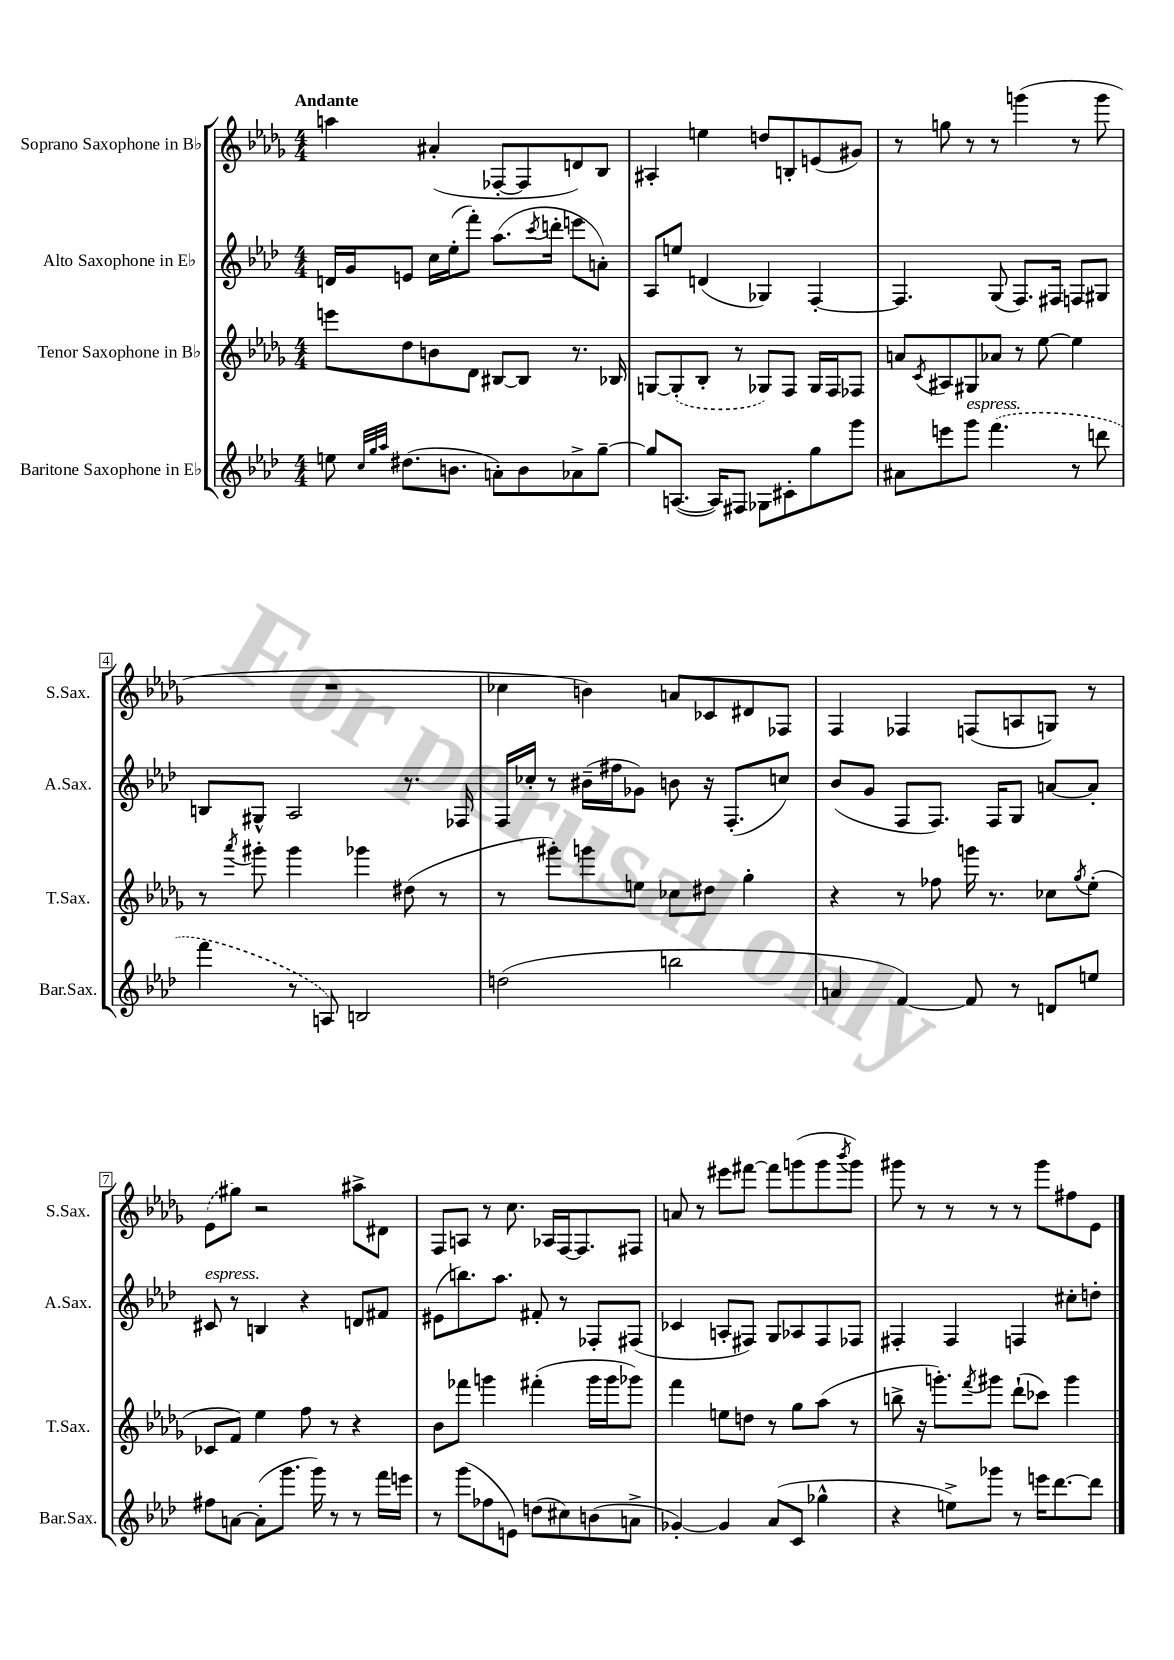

**kern	**kern	**kern	**kern
*staff4	*staff3	*staff2	*staff1
*clefG2	*clefG2	*clefG2	*clefG2
*k[b-e-a-d-]	*k[b-e-a-d-g-]	*k[b-e-a-d-]	*k[b-e-a-d-g-]
*M4/4	*M4/4	*M4/4	*M4/4
8ee	8eee	16d	4aa
.	.	16g	.
32qqcc	.	.	.
32qqgg	.	.	.
32qqaa-	.	.	.
(8.dd#	8dd-	8e	.
.	8b	16cc	(4a#'
8.b	.	(16ee-'	.
.	8d-	8fff')	.
8a')	[8B#	(8.aa-	[8F-'
8b	8B#]	.	8F-]
.	.	8qccc	.
.	.	16ddd'	.
8a-^	8.r	8eee	8d)
[8gg~	.	8a')	8B-
.	16B-	.	.
=	=	=	=
8gg]	[8G	8A-	4A#'
([8.A	(8G']	8ee	.
.	8B-'	(4d	4ee
16A])	.	.	.
8F#	8r	.	.
8G-	8G-)	4G-)	8dd
8c#'	8F	.	8B'
8gg	16G-	[4F'	(8e
.	16F	.	.
8ggg	8F-	.	8g#)
=	=	=	=
8a#	8a	4.F]	8r
.	8qc	.	.
8eee	8A#	.	8gg
8ggg	8G#	.	8r
(4.fff	8a-	(8G	8r
.	8r	8.F)	(4ggg
.	[8ee-	.	.
.	.	16F#	.
8r	4ee-]	8F	8r
8ddd	.	8G#	8ggg
=	=	=	=
4fff	8r	8B	1r
.	8qaaa-	.	.
.	8ggg#'	8G#^^	.
8r	4ggg#	2A-	.
8A)	.	.	.
2B	4ggg-	.	.
.	(8dd#	8.r	.
.	8r	.	.
.	.	16F-	.
=	=	=	=
(2dd	8r	16F	4cc-
.	.	16cc-'	.
.	8ggg#')	8r	.
.	8ggg	(16b#~	4b)
.	.	16ff#	.
.	8ee	8g-)	.
2bb	8cc-	8b	8a
.	8dd#	16r	8c-
.	.	(8.F'	.
.	4gg-'	.	8d#
.	.	8cc)	8F-
=	=	=	=
4a	4r	(8b-	4F
.	.	8g	.
[4f)	8r	8F	4F-
.	8ff-	8.F)	.
8f]	16ggg	.	(8F
.	8.r	16F	.
8r	.	8G	8A
8d	8cc-	[8a	8G)
.	8qgg-	.	.
8ee	(8ee-'	8a']	8r
=	=	=	=
8ff#	8c-	8c#	(8e-
[8a	8f)	8r	8gg#)
(8a']	4ee-	4B	2r
8.ggg	.	.	.
.	8ff	4r	.
16ggg)	.	.	.
8r	8r	.	.
8r	4r	8d	8aa#^
16fff	.	8f#	8d#
16eee	.	.	.
=	=	=	=
8r	8b-	(8e#	8F
(8ggg	8fff-	8.bb)	8A
8ff-	4ggg	.	8r
.	.	8.aa-	.
8e)	.	.	8.cc
(8dd	(4fff#'	8f#'	.
.	.	.	16A-
8cc#)	.	8r	[16F
.	.	.	8.F]
(8b	16ggg	8F-'	.
.	16ggg	.	.
8a^	8ggg-)	(8F#	8F#
=	=	=	=
[4g-')	4fff	4c-	8a
.	.	.	8r
4g-]	8ee	8A'	8eee#
.	8dd	8F#)	[8fff#
(8a-	8r	8G	8fff#]
8c	8gg-	8A-	(8ggg
4gg-^^	(8aa-	8F#	8ggg
.	.	.	8qbbb-
.	8r	8F-	8ggg)
=	=	=	=
4r	8bb^	4F#'	8ggg#
.	16r	.	8r
.	8.ggg')	.	.
8ee^)	.	4F#	8r
.	8qfff	.	.
8ggg-	8ggg#	.	8r
8r	(8ddd-`	4F	8r
16eee	8ccc-)	.	8ggg#
[8.ddd-	.	.	.
.	4ggg#	8cc#'	8ff#
8ddd-]	.	8dd'	8e-
==	==	==	==
*-	*-	*-	*-
